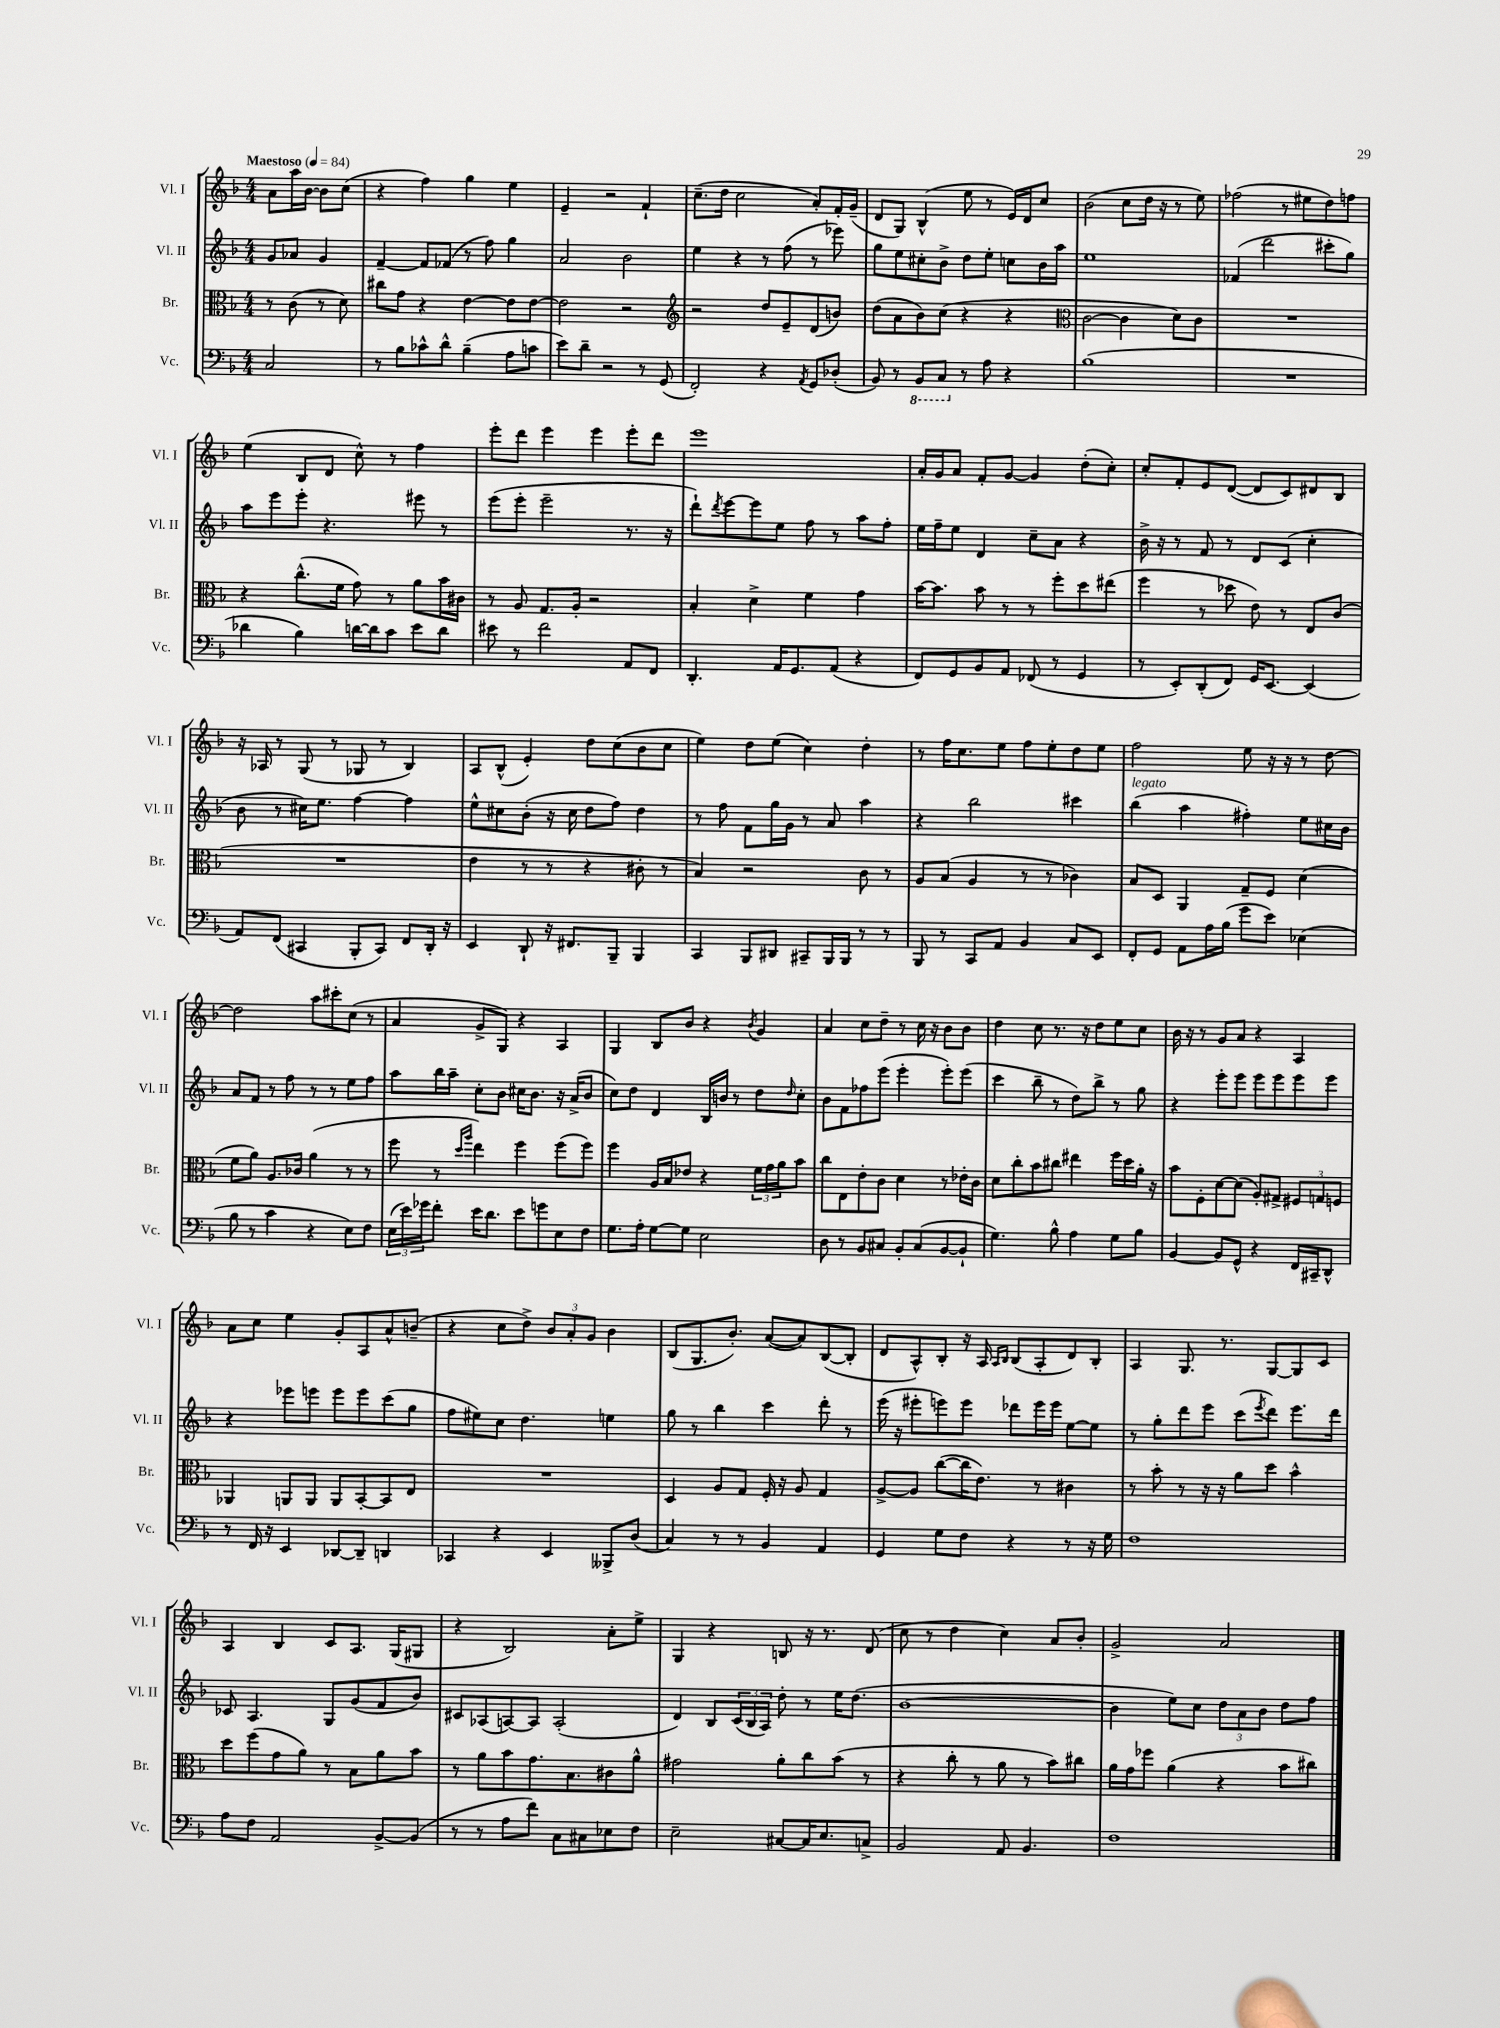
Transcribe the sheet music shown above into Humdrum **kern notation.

**kern	**kern	**kern	**kern
*part4	*part3	*part2	*part1
*staff4	*staff3	*staff2	*staff1
*I"Vc.	*I"Br.	*I"Vl. II	*I"Vl. I
*I'Vc.	*I'Br.	*I'Vl. II	*I'Vl. I
*clefF4	*clefC3	*clefG2	*clefG2
*k[b-]	*k[b-]	*k[b-]	*k[b-]
*M4/4	*M4/4	*M4/4	*M4/4
*MM84	*MM84	*MM84	*MM84
=	=	=	=
!	!	!	!LO:TX:a:B:t=Maestoso
2C/	8r	8g/L	8a\L
.	(8c\	8a-X/J	16aa\L
.	.	.	[16b-\JJ
.	8r	4g/	8b-\L]
.	8d\)	.	(8cc\J
=1	=1	=1	=1
8r	8cc#X\L	[4f~/	4r
8B-\L	8g\J	.	.
8c-X^^\	4r	8f/L]	4ff\)
8d^^\J	.	(8f-X/J	.
(4B-~\	[4e\	8r	4gg\
.	.	8ff\)	.
8A\L	8e\L]	4gg\	4ee\
8cn\J	[8e\J	.	.
=2	=2	=2	=2
8e\L)	2e\]	2a/	4e~/
8d~\J	.	.	.
2r	.	.	2r
.	2r	2b-\	.
8r	.	.	4f`/
(8GG/	.	.	.
=3	=3	=3	=3
*	*clefG2	*	*
2FF'/)	2r	4ee\	(8.cc~\L
.	.	.	16dd\Jk
.	.	4r	2cc\
4r	8dd/L	8r	.
.	8e~/	(8ff\	.
8qAA/	.	.	.
8GG/L	(8d/	8r	8a'/L)
(8D-X'/J	8bn/J)	8eee-X\)	16f'/L
.	.	.	(16g~/JJ
=4	=4	=4	=4
8BB-/)	(8dd\L	8gg\L	8d/L
8r	8a\	8ee\	8G/J)
*8ba	*	*	*
8BBB-/L	8b-\)	8cc#X'\	(4B-^^/
8CC/J	(8cc\J	8b-^\J	.
*X8ba	*	*	*
8r	4r	8dd\L	8ee\
8A\	.	8ee'\J	8r
4r	4r	8ccn\L	16e/LL)
.	.	.	16d/J
.	.	16b-\L	8cc/J
.	.	16aa\JJ	.
=5	=5	=5	=5
*	*clefC3	*	*
(1B-	[2c\	1ee	(2b-\
.	4c\]	.	8cc\L
.	.	.	16dd\Jk
.	.	.	16r
.	8d\L)	.	8r
.	8c\J	.	8ee\)
=6	=6	=6	=6
1r	1r	(4f-X/	(2ff-X\
.	.	2ddd\	.
.	.	.	8r
.	.	.	8ee#X\L
.	.	8ccc#X'\L	8dd\)
.	.	8gg\J)	8ffn\J
!!LO:LB:g=z
=7	=7	=7	=7
4d-X\	4r	8aa\L	(4ee\
.	.	8eee\	.
4B-\)	(8.cc^^\L	8eee'\J	8B-/L
.	.	4.r	8d/J
.	16f\Jk	.	.
[16dn\LL	8g\)	.	8cc^^\)
16d\J]	.	.	.
8c\J	8r	.	8r
8e\L	8a\L	8eee#X\	4ff\
8d\J	16b-\L	8r	.
.	16c#X\JJ	.	.
=8	=8	=8	=8
8e#X\	8r	(8eee\L	8eee'\L
8r	8A/	8eee'\J	8ddd\J
2f\	8.G/L	2eee~\	4eee\
.	16A'/Jk	.	.
.	2r	.	4eee\
8AA/L	.	8.r	8eee'\L
8FF/J	.	.	8ddd\J
.	.	16r	.
=9	=9	=9	=9
4.DD'/	4B-'/	8ddd`\L)	1eee
.	.	8qddd/	.
.	.	[8eee\	.
.	4d^\	8eee\]	.
16AA/KL	.	8ee\J	.
8.GG/	.	.	.
.	4f\	8ff\	.
(8AA/J	.	8r	.
4r	4g\	8aa\L	.
.	.	8ff'\J	.
=10	=10	=10	=10
8FF/L)	[16b-\KL	16ee\LL	16a'/LL
.	8.b-\J]	16ff~\J	16g/J
8GG/	.	8ee\J	8a/J
8BB-/	8b-\	4d/	8f'/L
8AA/J	8r	.	[8g/J
(8FF-X/	8r	8cc~\L	4g/]
8r	8ff'\L	8a\J	.
4GG/	8dd\	4r	(8dd'\L
.	(8ee#X\J	.	8cc'\J)
=11	=11	=11	=11
8r	4ff\	16b-^\	8cc'/L
.	.	16r	.
8EE'/L)	.	8r	8f'/
(8DD'/	8r	8f/	8e/
8FF/J)	8dd-X\	8r	([8d/J
16GG/KL	8e\)	8d/L	8d/L]
[8.EE/J	.	.	.
.	8r	(8c/J	8c/)
(4EE/]	8E/L	4cc'\	8d#X/
.	(8c/J	.	8B-/J
!!LO:LB:g=z
=12	=12	=12	=12
8AA/L)	1r	8b-\	16r
.	.	.	16A-X/
(8FF/J	.	8r	8r
4CC#X/	.	16cc#X\KL)	(8G/
.	.	8.ee\J	.
.	.	.	8r
8BBB-'/L	.	[4ff\	8G-X/
8CC#/J)	.	.	8r
8FF/L	.	4ff\]	4B-/)
16DD'/Jk	.	.	.
16r	.	.	.
=13	=13	=13	=13
4EE/	4e\	8ee^^\L	8A/L
.	.	8cc#X\	(8B-^^/J
8DD`/	8r	(8b-'\J	4e'/)
16r	8r	16r	.
8.FF#X/L	.	16cc#\	.
.	4r	8dd\L	8dd\L
8BBB-~/J	.	8ff\J)	(8cc\
4BBB-/	8c#X'\	4dd\	8b-\
.	8r	.	8cc\J
=14	=14	=14	=14
4CC/	4B-/)	8r	4ee\)
.	.	8ff\	.
8BBB-/L	2r	8f\L	8dd\L
8DD#X/J	.	16gg\L	(8ee\J
.	.	16g\JJ	.
8CC#X~/L	.	8r	4cc\)
16BBB-/L	.	8a/	.
16BBB-/JJ	.	.	.
8r	8c\	4aa\	4dd'\
8r	8r	.	.
=15	=15	=15	=15
8BBB-/	8A/L	4r	8r
8r	(8B-/J	.	16ff\KL
.	.	.	8.cc\
8CC/L	4A/	2bb-\	.
8AA/J	.	.	8ee\J
4BB-/	8r	.	8ff\L
.	8r	.	8ee'\
8C/L	4c-X\)	4ccc#X\	8dd\
8EE/J	.	.	8ee\J
=16	=16	=16	=16
!	!	!LO:TX:a:i:t=legato	!
8FF'/L	8B-/L	(4bb-\	2ff\
8GG/J	8D/J	.	.
8AA\L	4AA/	4aa\	.
16A\L	.	.	.
(16B-\JJ	.	.	.
8g\L	8G~/L	4ff#X'\)	8ee\
8e\J)	8F/J	.	16r
.	.	.	16r
(4E-X\	(4d\	8ee\L	8r
.	.	16cc#X\L	[8dd\
.	.	16b-\JJ	.
!!LO:LB:g=z
=17	=17	=17	=17
8B-\	8f\L	8a/L	2dd\]
8r	8a\J)	8f/J	.
4c\	8.A/L	8r	.
.	.	8ff\	.
.	16c-X/Jk	.	.
4r	(4a\	8r	8aa\L
.	.	8r	8ccc#X'\
8E\L)	8r	8ee\L	(8cc\J
8F\J	8r	8ff\J	8r
=18	=18	=18	=18
(24E\LL	8ff\	8aa\L	4a/
24e\)	.	.	.
24g-X\J	.	.	.
8f'\J	8r	16bb-\L	.
.	.	16aa~\JJ	.
.	16qqdd/LL	.	.
.	16qqaa/JJ	.	.
16e\KL	4ee\)	8cc'\L	8g^/L
8.d\J	.	.	.
.	.	8b-\J	8G/J)
8e\L	4ff\	16cc#X\KL	4r
.	.	8.b-\J	.
8gn\	.	.	.
8E\	(8ff\L	16r	4A/
.	.	(16a^/KL	.
8F\J	8ff\J)	8b-/J	.
=19	=19	=19	=19
8.G\L	4ff\	8cc\L)	4G/
.	.	8dd\J	.
16A'\Jk	.	.	.
[8G\L	16A/LL	4d/	8B-/L
.	16B-/J	.	.
8G\J]	8e-X/J	.	8b-/J
2E\	4r	16B-/LL	4r
.	.	16bn/JJ	.
.	.	8r	.
.	.	.	8qb-/
.	24f\LL	8dd\L	4g/
.	24g\	.	.
.	24a\J	.	.
.	.	16qqdd/	.
.	8b-\J	8cc'\J	.
=20	=20	=20	=20
8D\	8cc\L	8b-\L	4a/
8r	8E\	8f\	.
8BB-/L	8e'\	8ff-X\	8cc\L
8C#X/J	8c\J	(8eee\J	8dd~\J
8BB-'/L	4d\	4eee'\	8r
(8C#/	.	.	16cc\
.	.	.	16r
[8BB-/	8r	8eee'\L)	8b-\L
8BB-`/J]	16e-X'\LL	(8eee\J	8b-\J
.	16c\JJ	.	.
=21	=21	=21	=21
4.G\)	8d\L	4ccc\	4dd\
.	8cc'\	.	.
.	8b-\	8bb-~\	8cc\
8B-^^\	8cc#X\J	8r	8.r
4A\	4ee#X\	8dd\L)	.
.	.	.	16r
.	.	8bb-^\J	8dd\L
8G\L	16ff\LL	8r	8ee\
.	16dd\	.	.
8B-\J	16a'\JJ	8gg\	8cc\J
.	16r	.	.
=22	=22	=22	=22
[4BB-/	8b-\L	4r	16b-\
.	.	.	16r
.	8F'\	.	8r
8BB-/L]	[8d\	8eee'\L	8g/L
8GG^^/J	(8d\J]	8eee\J	8a/J
4r	8A'/L)	8eee\L	4r
.	8G#X^/J	8eee\	.
16FF/LL	12F#X/L	8eee\	4A/
16CC#X~/J	.	.	.
.	12Gn/	.	.
8DD^^/J	.	8eee\J	.
.	12Fn/J	.	.
!!LO:LB:g=z
=23	=23	=23	=23
8r	4AA-X/	4r	8a\L
16FF/	.	.	8cc\J
16r	.	.	.
4EE/	8AAn/L	8eee-X\L	4ee\
.	8AA/J	8eeen\J	.
[8DD-X/L	8AA/L	8eee\L	8g'/L
8DD-~/J]	[8BB-'/	8eee\	8A/
4DDn/	8BB-/]	(8ccc\	8a^^/
.	8E/J	8gg\J	(8bn~/J
=24	=24	=24	=24
4CC-X/	1r	8ff\L	4r
.	.	8ee#X\)	.
4r	.	8cc\J	8cc\L
.	.	4.dd\	8dd^\J)
4EE/	.	.	12b-/L
.	.	.	12a'/
.	.	.	12g/J
8BBB--X^/L	.	4een\	4b-\
(8D/J	.	.	.
=25	=25	=25	=25
4C/)	4D/	8gg\	(8B-/L
.	.	8r	8.G/
8r	8A/L	4bb-\	.
.	.	.	8.b-'/J)
8r	8G/J	.	.
4BB-/	16F'/	4ccc\	([8a/L
.	16r	.	.
.	8A/	.	8a/])
4AA/	4G/	8ddd'\	([8B-/
.	.	8r	8B-'/J]
=26	=26	=26	=26
4GG/	[8A^/L	(16eee\	8d/L
.	.	16r	.
.	8A/J]	8eee#X'\L	8A^^/)
8G\L	([8cc\L	8eeen\)	8B-'/J
8F\J	16cc\K]	8eee\J	16r
.	8.e\J)	.	16A/
.	.	.	16qqA/LL
.	.	.	16qqB-/JJ
4r	.	8ddd-X\L	(8B-/L
.	8r	16eee\L	8A'/
.	.	16eee\JJ	.
8r	4c#X\	[8ee\L	8d/)
16r	.	8ee\J]	8B-'/J
16G\	.	.	.
=27	=27	=27	=27
1F	8r	8r	4A/
.	8b-'\	8gg'\L	.
.	8r	8ddd\	8.G/
.	16r	8eee\J	.
.	16r	.	8.r
.	8a\L	(8ccc\L	.
.	.	8qeee/	.
.	8dd\J	8ddd\J)	[8G/L
.	4b-^^\	8.eee\L	8G/]
.	.	.	8c/J
.	.	16ddd\Jk	.
!!LO:LB:g=z
=28	=28	=28	=28
8A\L	8dd\L	8c-X/	4A/
8F\J	(8ff\	4.A/	.
2AA/	8g\	.	4B-/
.	8a\J)	.	.
.	8r	8G/L	8c/L
.	8B-\L	(8g/	8.A/J
[8BB-^/L	8a\	8f/	.
.	.	.	(16G/KL
(8BB-/J]	8b-\J	8b-/J)	8G#X/J
=29	=29	=29	=29
8r	8r	8c#X/L	4r
8r	8a\L	(8A-X/	.
8A\L	8b-\	[8An/)	2B-/)
8f\J)	8.g\	8A/J]	.
8C\L	.	(2A'/	.
.	8.B-\	.	.
8C#X\	.	.	.
8E-X\	8c#X\	.	8a'\L
8F\J	8a^^\J	.	8ee^\J
=30	=30	=30	=30
2E~\	2g#X\	4d/)	4G/
.	.	8B-/L	4r
.	.	(24c/L	.
.	.	24B-/	.
.	.	24A/JJ)	.
[8C#X/L	8a'\L	8dd'\	8Bn/
16C#/K]	8cc\	8r	16r
8.E/	.	.	8.r
.	(8b-\J	16ee\KL	.
.	.	(8.dd\J	.
8Cn^/J	8r	.	(8d/
=31	=31	=31	=31
2BB-/	4r	[1b-	8cc\
.	.	.	8r
.	8cc'\	.	4dd\
.	8r	.	.
8AA/	8a\	.	4cc\)
4.BB-/	8r	.	.
.	8b-\L)	.	8a/L
.	8cc#X\J	.	8b-'/J
=32	=32	=32	=32
1F	16a\LL	4b-\]	2g^/
.	16g\J	.	.
.	8ff-X\J	.	.
.	(4a\	8ee\L)	.
.	.	8cc\J	.
.	4r	12dd\L	2a/
.	.	12a\	.
.	.	12b-\J	.
.	8b-\L	8dd\L	.
.	8cc#X\J)	8ff\J	.
==	==	==	==
*-	*-	*-	*-
